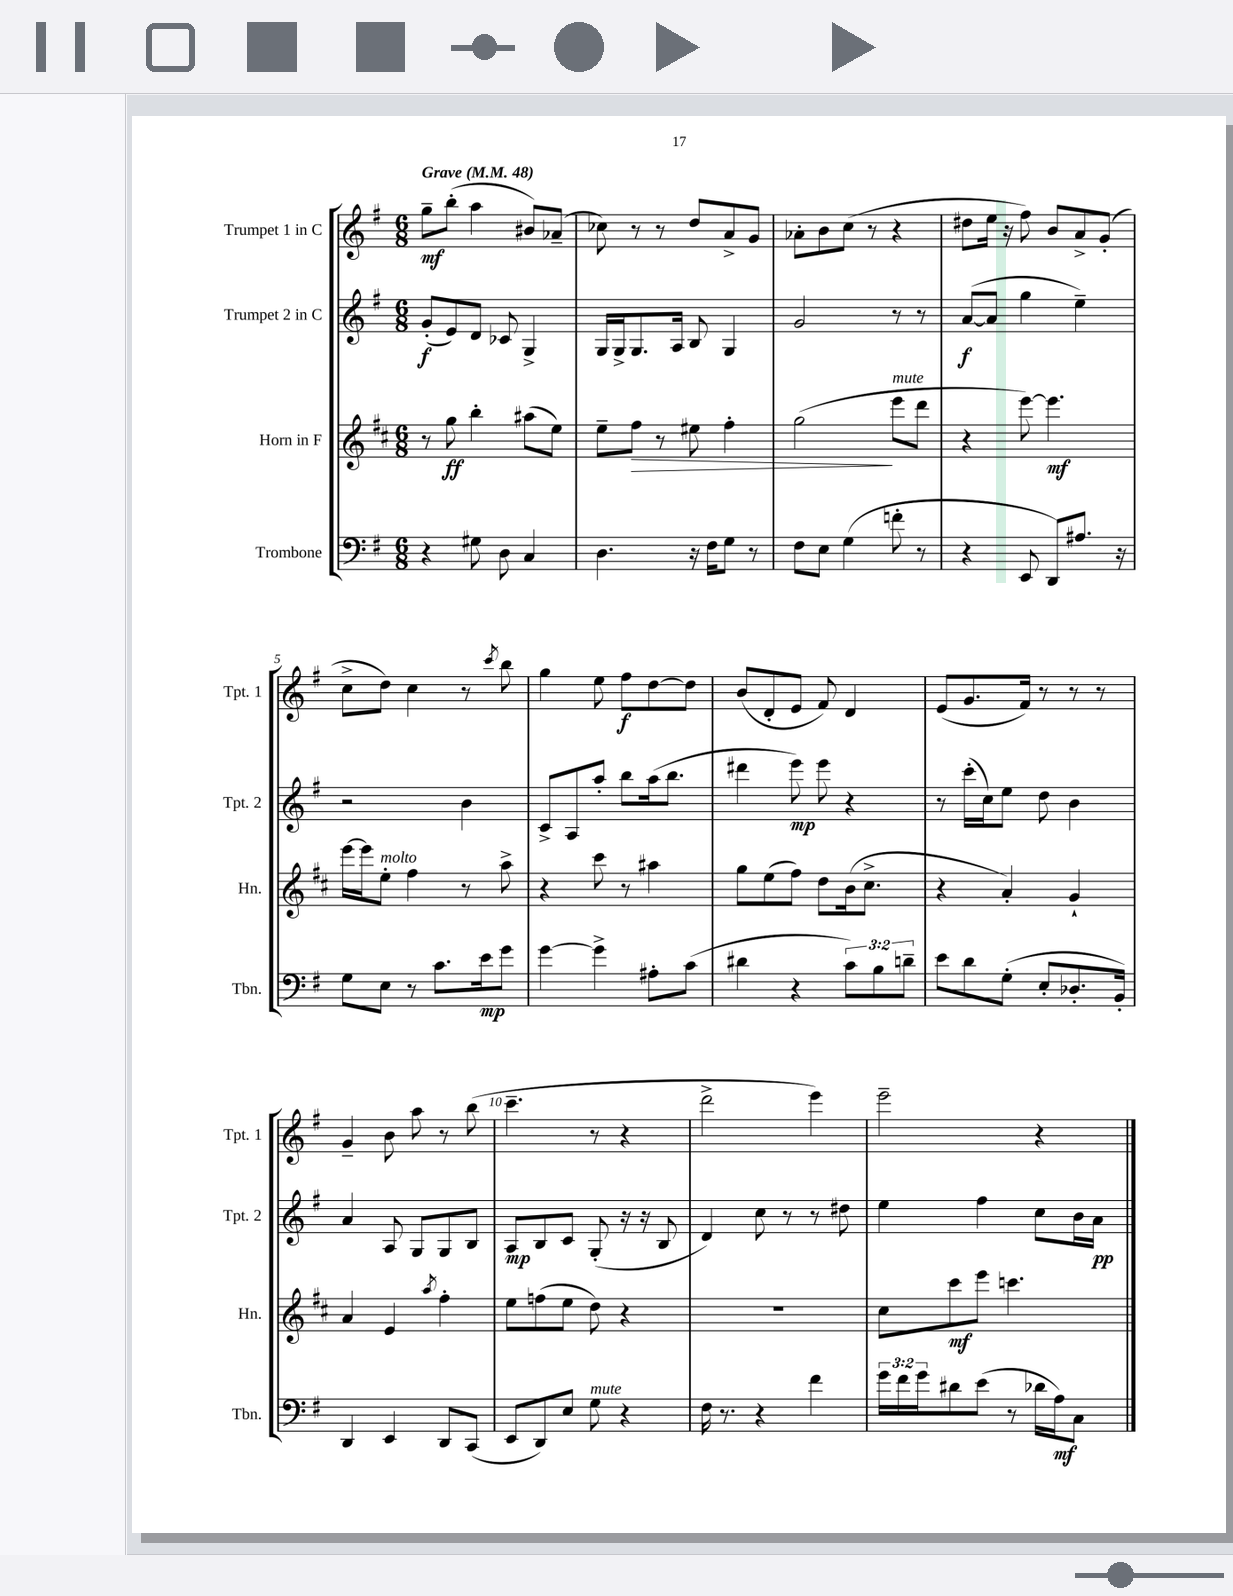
<<
\new StaffGroup <<
\new Staff = "s0" \with { instrumentName = "Trumpet 1 in C" shortInstrumentName = "Tpt. 1" } {
    \clef treble \key g \major \numericTimeSignature \time 6/8 \tempo "Grave" 4 = 48
    g''8--\mf b''8-.( a''4 bis'8) aes'8--( |
    ces''8) r8 r8 d''8 a'8-> g'8 |
    aes'8-. b'8 c''8( r8 r4 |
    dis''8 e''16 r16 fis''8) b'8 a'8-> g'8-.( |
    c''8-> d''8) c''4 r8 \acciaccatura { c'''8 } b''8 |
    g''4 e''8 fis''8\f d''8~ d''8 |
    b'8( d'8-. e'8 fis'8) d'4 |
    e'8( g'8. fis'16) r8 r8 r8 |
    g'4-- b'8 a''8 r8 b''8( |
    c'''4.-- r8 r4 |
    d'''2-> e'''4) |
    e'''2-- r4 \bar "|." |
}
\new Staff = "s1" \with { instrumentName = "Trumpet 2 in C" shortInstrumentName = "Tpt. 2" } {
    \clef treble \key g \major \numericTimeSignature \time 6/8
    g'8-.\f( e'8) d'8 ces'8 g4-> |
    g16 g16-> g8. a16 b8 g4 |
    g'2 r8 r8 |
    a'8~\f( a'8 g''4 e''4--) |
    r2 b'4 |
    c'8-> a8 a''8-. b''8 a''16( b''8. |
    dis'''4 e'''8\mp) e'''8 r4 |
    r8 c'''16-.( c''16) e''8 d''8 b'4 |
    a'4 a8 g8 g8 b8 |
    a8\mp b8 c'8 g8-.( r16 r16 b8 |
    d'4) c''8 r8 r8 dis''8 |
    e''4 fis''4 c''8 b'16 a'16\pp \bar "|." |
}
\new Staff = "s2" \with { instrumentName = "Horn in F" shortInstrumentName = "Hn." } {
    \clef treble \key d \major \numericTimeSignature \time 6/8
    r8 g''8\ff b''4-. ais''8( e''8) |
    e''8-- fis''8\> r8 eis''8 fis''4-. |
    g''2\!( e'''8^\markup { \italic "mute" } d'''8 |
    r4 e'''8~) e'''4.\mf |
    e'''16~ e'''16 e''8-.^\markup { \italic "molto" } fis''4 r8 a''8-> |
    r4 cis'''8 r8 ais''4 |
    g''8 e''8( fis''8) d''8 b'16( cis''8.-> |
    r4 a'4-.) g'4-! |
    a'4 e'4 \acciaccatura { a''8 } fis''4-. |
    e''8 f''8( e''8 d''8) r4 |
    R2. |
    cis''8 cis'''8\mf e'''8 c'''4. \bar "|." |
}
\new Staff = "s3" \with { instrumentName = "Trombone" shortInstrumentName = "Tbn." } {
    \clef bass \key g \major \numericTimeSignature \time 6/8 \override Staff.TupletNumber.text = #tuplet-number::calc-fraction-text
    r4 gis8 d8 c4 |
    d4. r16 fis16 g8 r8 |
    fis8 e8 g4( f'8-. r8 |
    r4 e,8 d,8) ais8. r16 |
    g8 e8 r8 c'8. e'16\mp g'8 |
    g'4~ g'4-> ais8-. c'8( |
    dis'4 r4 \tuplet 3/2 { c'8) b8 d'8-- } |
    e'8 d'8 g8-.( e8-. des8.-. b,16-.) |
    d,4 e,4 d,8 c,8( |
    e,8 d,8) e8 g8^\markup { \italic "mute" } r4 |
    fis16 r8. r4 fis'4 |
    \tuplet 3/2 { g'16 fis'16 g'16 } dis'8 e'8( r8 des'16 a16\mf) c8 \bar "|." |
}
>>
>>
\layout { \context { \Score \override BarNumber.break-visibility = ##(#f #t #t) barNumberVisibility = #(every-nth-bar-number-visible 5) } }
